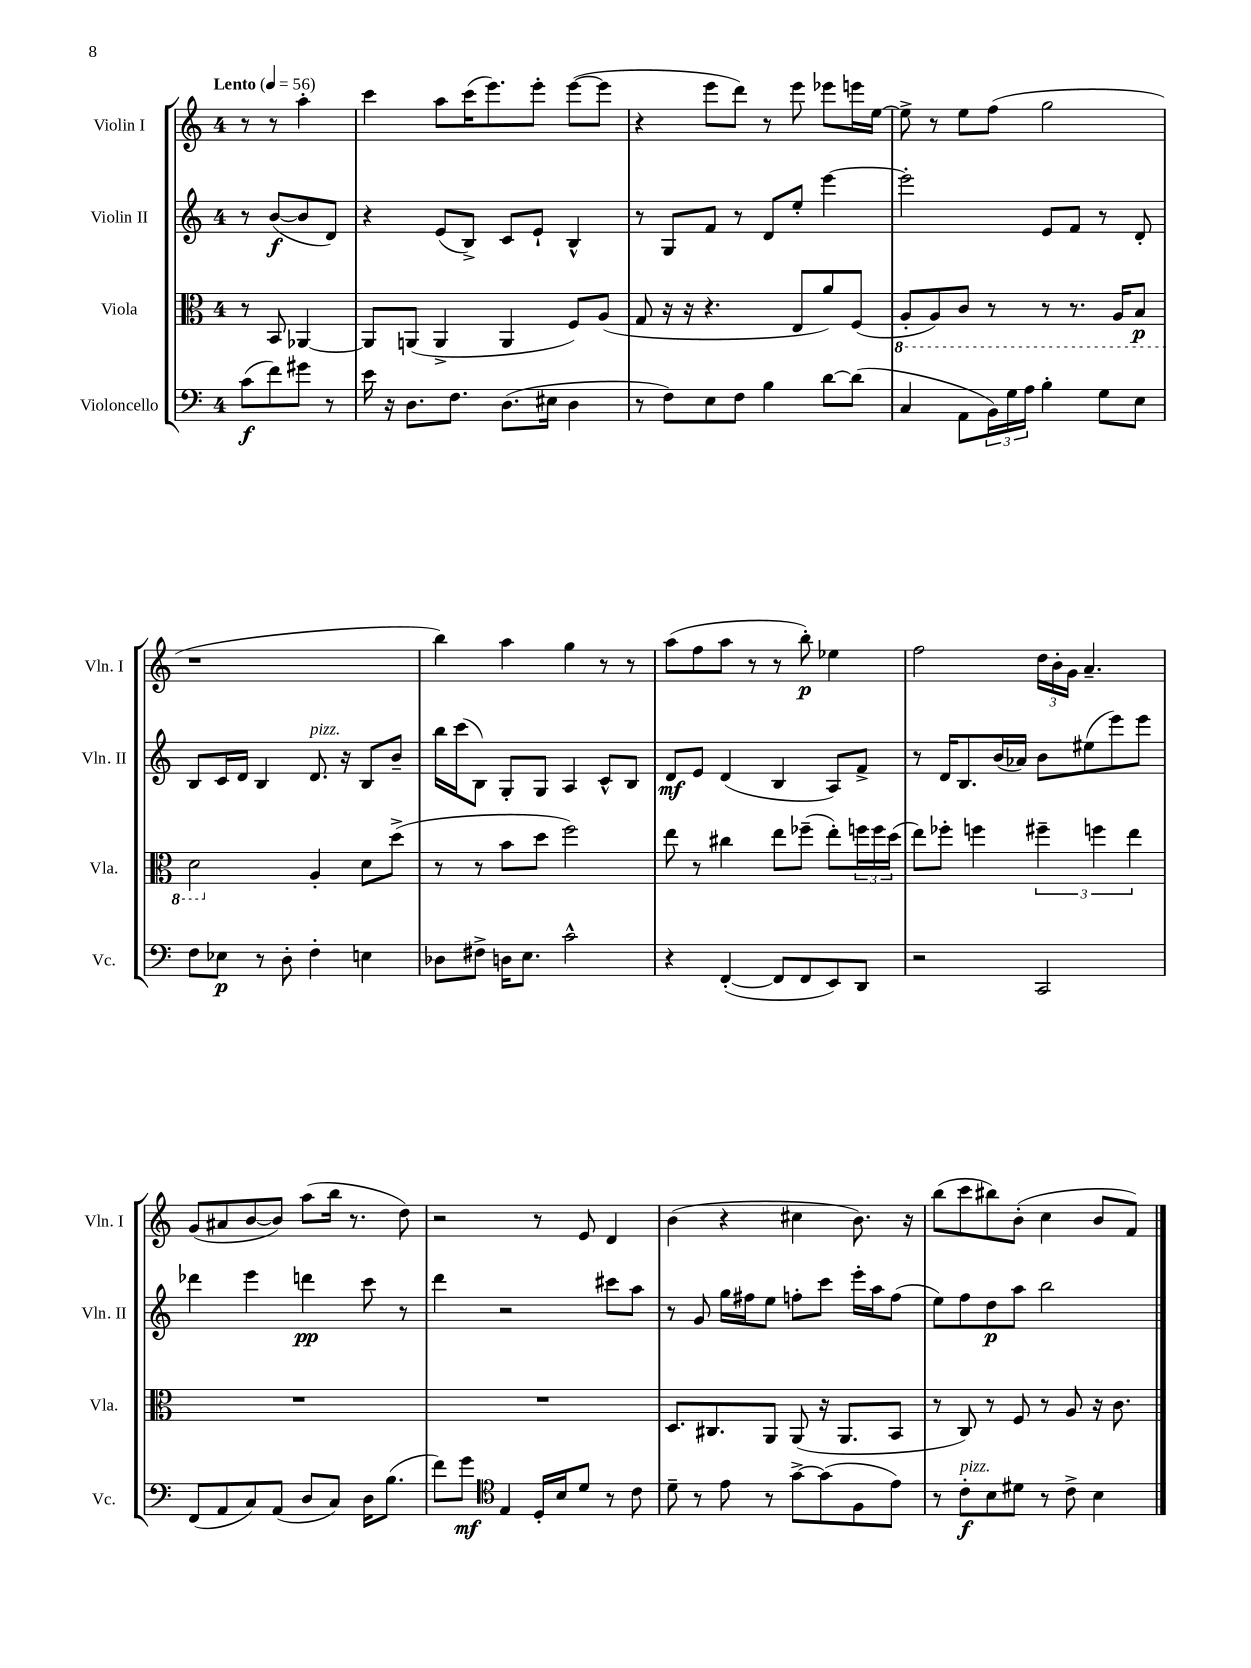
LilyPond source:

<<
\new StaffGroup <<
\new Staff = "s0" \with { instrumentName = "Violin I" shortInstrumentName = "Vln. I" } {
    \clef treble \key c \major \once \override Staff.TimeSignature.style = #'single-digit \time 4/4 \partial 2 \tempo "Lento" 4 = 56
    r8 r8 a''4-. |
    c'''4 a''8 c'''16( e'''8.) e'''8-. e'''8~( e'''8 |
    r4 e'''8 d'''8) r8 e'''8 ees'''8 e'''16 e''16~ |
    e''8-> r8 e''8 f''8( g''2 |
    r1 |
    b''4) a''4 g''4 r8 r8 |
    a''8( f''8 a''8 r8 r8 b''8-.\p) ees''4 |
    f''2 \tuplet 3/2 { d''16 b'16-. g'16 } a'4.-- |
    g'8( ais'8 b'8~ b'8) a''8( b''16 r8. d''8) |
    r2 r8 e'8 d'4 |
    b'4( r4 cis''4 b'8.) r16 |
    b''8( c'''8 bis''8) b'8-.( c''4 b'8 f'8) \bar "|." |
}
\new Staff = "s1" \with { instrumentName = "Violin II" shortInstrumentName = "Vln. II" } {
    \clef treble \key c \major \once \override Staff.TimeSignature.style = #'single-digit \time 4/4 \partial 2
    r8 b'8~\f( b'8 d'8) |
    r4 e'8( b8->) c'8 e'8-! b4-^ |
    r8 g8 f'8 r8 d'8 e''8-. e'''4~ |
    e'''2-. e'8 f'8 r8 d'8-. |
    b8 c'16 d'16 b4 d'8.^\markup { \italic "pizz." } r16 b8 b'8-- |
    b''16 c'''16( b8) g8-. g8 a4 c'8-^ b8 |
    d'8\mf e'8 d'4( b4 a8) f'8-> |
    r8 d'16 b8. b'16( aes'16) b'8 eis''8( e'''8) e'''8 |
    des'''4 e'''4 d'''4\pp c'''8 r8 |
    d'''4 r2 cis'''8 a''8 |
    r8 g'8 g''16 fis''16 e''8 f''8-. c'''8 e'''16-. a''16 f''8( |
    e''8) f''8 d''8\p a''8 b''2 \bar "|." |
}
\new Staff = "s2" \with { instrumentName = "Viola" shortInstrumentName = "Vla." } {
    \clef alto \key c \major \once \override Staff.TimeSignature.style = #'single-digit \time 4/4 \partial 2
    r8 b,8 aes,4~ |
    aes,8 a,8( a,4-> a,4 f8) a8( |
    g8 r16 r16 r4. e8 a'8) f8( |
    \ottava #-1 a,8-. a,8) c8 r8 r8 r8. a,16 b,8\p |
    d2 \ottava #0 a4-. d'8 d''8->( |
    r8 r8 b'8 d''8 f''2) |
    e''8 r8 cis''4 e''8 fes''8--( e''8-.) \tuplet 3/2 { f''16 f''16 d''16( } |
    e''8) fes''8-. f''4 \tuplet 3/2 { fis''4-- f''4 e''4 } |
    R1 |
    R1 |
    d8. cis8. a,8 a,8( r16 a,8. b,8 |
    r8 c8) r8 f8 r8 a8 r16 c'8. \bar "|." |
}
\new Staff = "s3" \with { instrumentName = "Violoncello" shortInstrumentName = "Vc." } {
    \clef bass \key c \major \once \override Staff.TimeSignature.style = #'single-digit \time 4/4 \partial 2
    c'8\f( f'8) gis'8 r8 |
    e'16 r16 d8. f8. d8.( eis16 d4 |
    r8 f8) e8 f8 b4 d'8~ d'8( |
    c4 a,8 \tuplet 3/2 { b,16) g16 a16 } b4-. g8 e8 |
    f8 ees8\p r8 d8-. f4-. e4 |
    des8 fis8-> d16 e8. c'2-^ |
    r4 f,4~-.( f,8 f,8 e,8) d,8 |
    r2 c,2 |
    f,8( a,8 c8) a,8( d8 c8) d16 b8.( |
    f'8) g'8\mf \clef tenor e4 d16-. b16 d'8 r8 c'8 |
    d'8-- r8 e'8 r8 g'8~-> g'8( f8 e'8) |
    r8 c'8-.\f^\markup { \italic "pizz." } b8 dis'8 r8 c'8-> b4 \bar "|." |
}
>>
>>
\layout { \context { \Score \remove "Bar_number_engraver" } }
